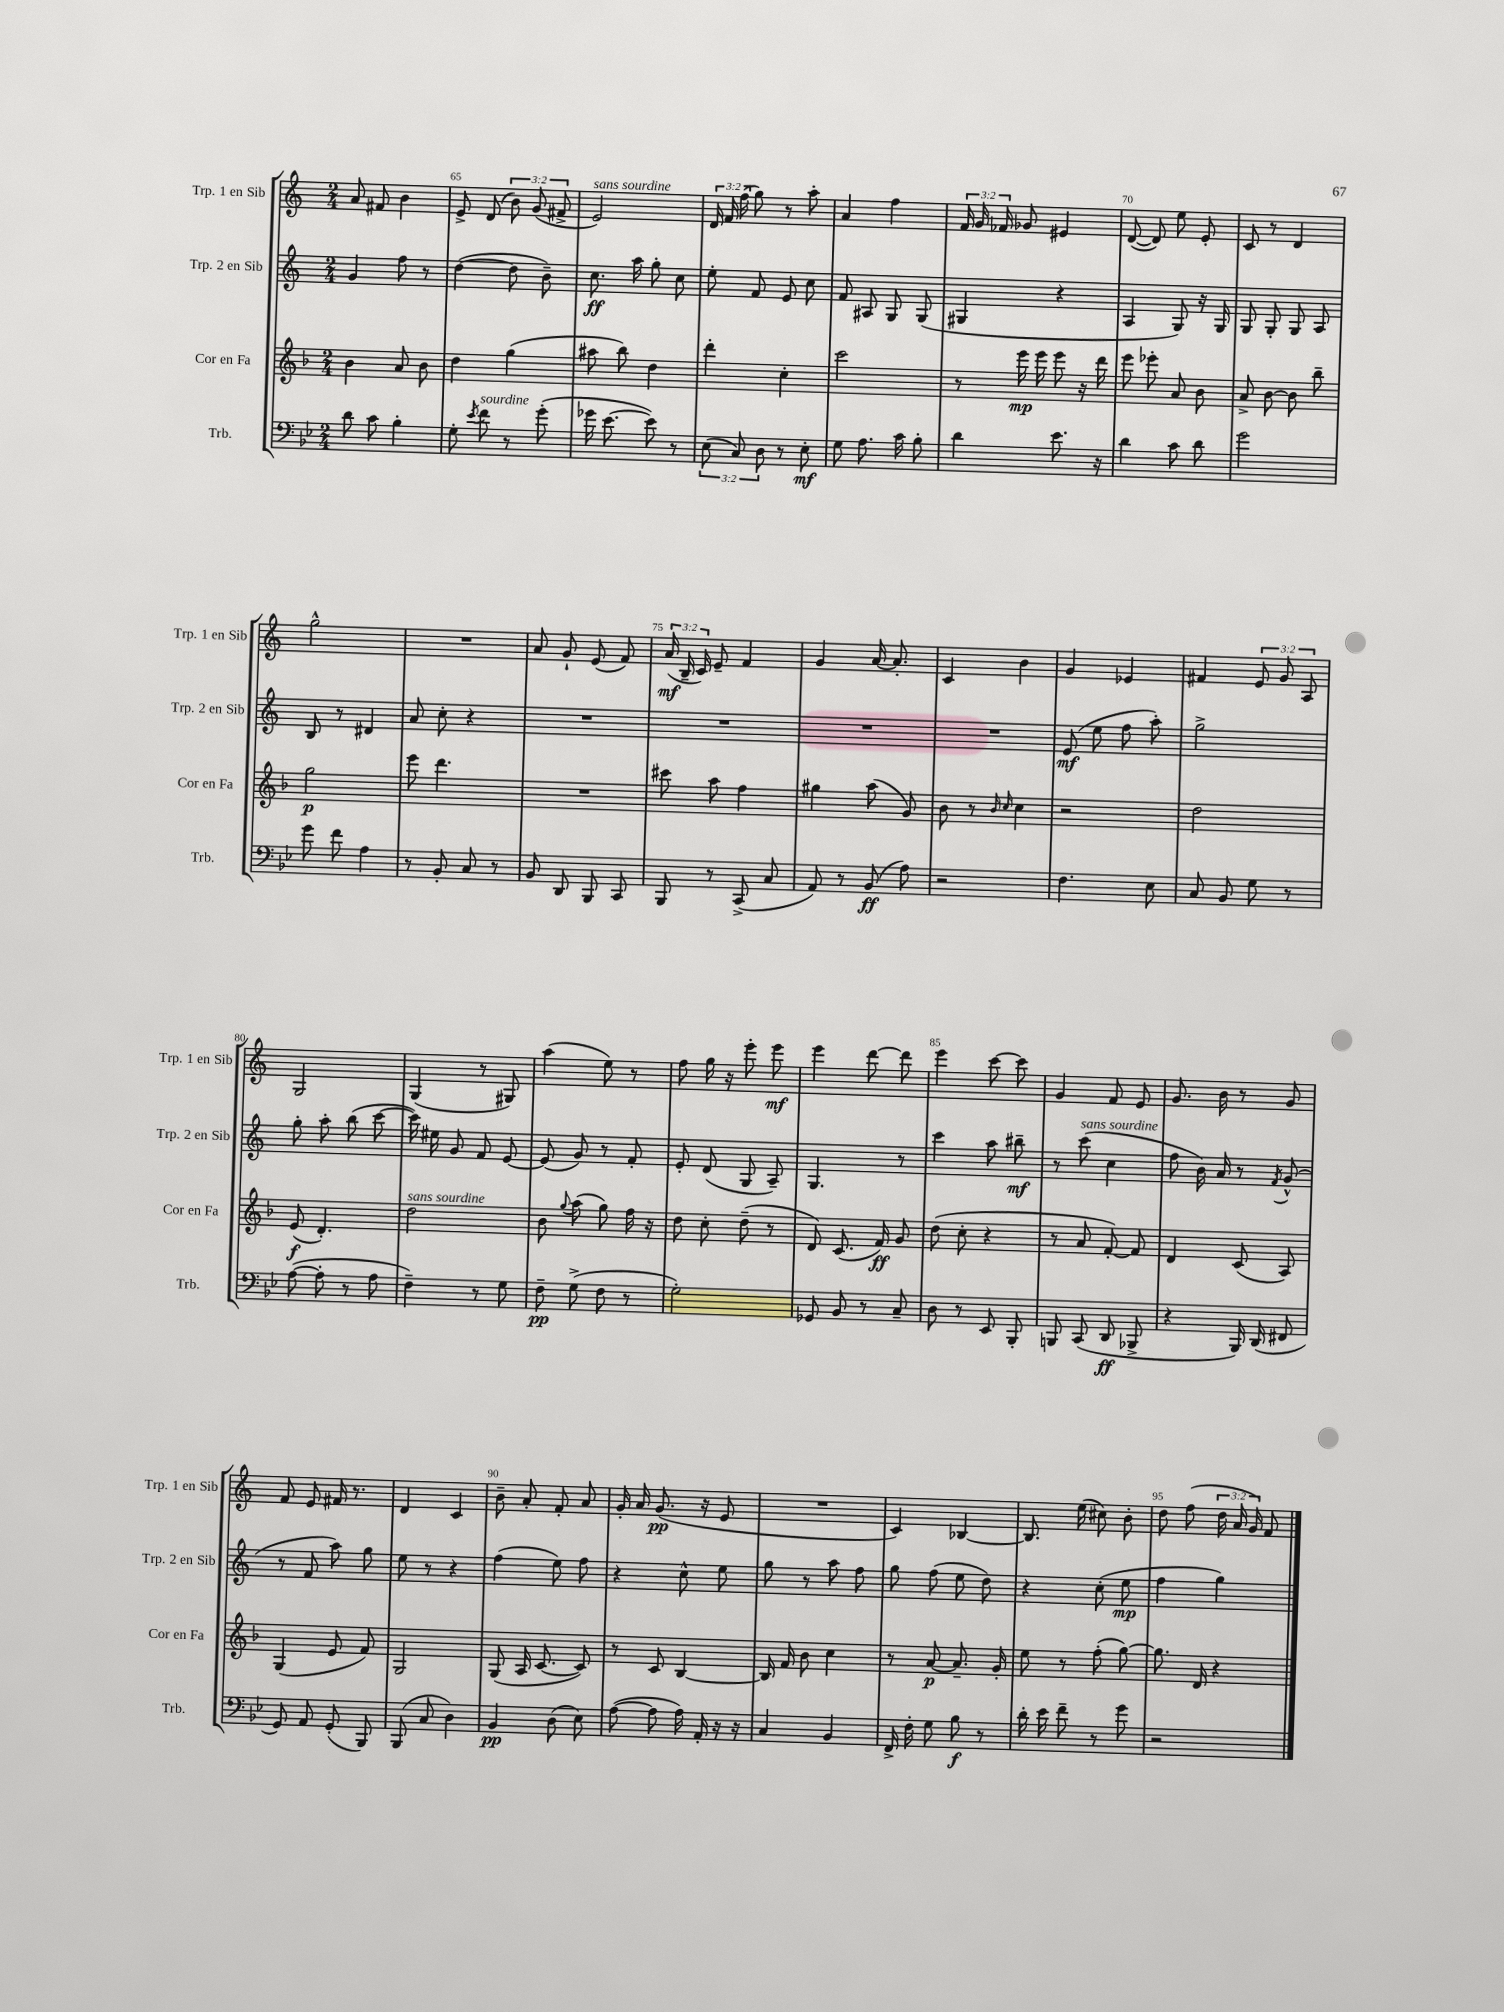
<<
\new StaffGroup <<
\new Staff = "s0" \with { instrumentName = "Trp. 1 en Sib" shortInstrumentName = "Trp. 1 en Sib" } {
    \clef treble \key c \major \numericTimeSignature \time 2/4 \override Staff.TupletNumber.text = #tuplet-number::calc-fraction-text
    \autoBeamOff a'8 fis'8 b'4 |
    e'8-> d'8( \tuplet 3/2 { b'8) g'8( fis'8-> } |
    e'2^\markup { \italic "sans sourdine" }) |
    \tuplet 3/2 { d'16 f'16 f''16( } g''8) r8 a''8-. |
    a'4 f''4 |
    \tuplet 3/2 { f'16 g'16 fes'16 } ges'8 eis'4 |
    d'8~( d'8) e''8 e'8-. |
    c'8 r8 d'4 |
    g''2-^ |
    R2 |
    a'8 g'8-! e'8( f'8) |
    \tuplet 3/2 { a'16\mf( b16-- c'16) } e'8-- f'4 |
    g'4 a'16~ a'8.-. |
    c'4 b'4 |
    g'4 ees'4 |
    fis'4 \tuplet 3/2 { e'8 g'8 a8 } |
    g2 |
    g4( r8 gis8) |
    a''4( e''8) r8 |
    f''8 g''16 r16 e'''8-. e'''8\mf |
    e'''4 d'''8~ d'''8 |
    e'''4 c'''8~ c'''8 |
    g'4 f'8 e'8 |
    g'8. b'16 r8 g'8 |
    f'8 e'8 fis'16 r8. |
    d'4 c'4 |
    b'8-- a'8-. f'8-. a'8 |
    g'16-. a'16 g'8.\pp( r16 e'8 |
    R2 |
    c'4) bes4~ |
    bes8. e''16( cis''8) b'8-. |
    d''8 f''8( \tuplet 3/2 { d''16 a'16 g'16) } f'8 \bar "|." |
}
\new Staff = "s1" \with { instrumentName = "Trp. 2 en Sib" shortInstrumentName = "Trp. 2 en Sib" } {
    \clef treble \key c \major \numericTimeSignature \time 2/4
    \autoBeamOff g'4 f''8 r8 |
    d''4~( d''8 b'8--) |
    c''8.\ff a''16 g''8-. c''8 |
    e''8-. f'8 e'8 c''8 |
    f'8 ais8 g8 g8( |
    gis4 r4 |
    a4 g8) r16 g16 |
    g8 g8-. g8 a8 |
    b8 r8 dis'4 |
    a'8 c''8-. r4 |
    R2 |
    R2 |
    R2 |
    R2 |
    e'8\mf( e''8 f''8 a''8-.) |
    g''2-> |
    g''8-. a''8-. b''8( c'''8~ |
    c'''16) eis''16 g'8 f'8 e'8~ |
    e'8( g'8) r8 f'8-. |
    e'8-. d'8( g8 a8--) |
    g4. r8 |
    c'''4 a''8 bis''8--\mf |
    r8 c'''8^\markup { \italic "sans sourdine" }( c''4 |
    f''8 b'16) a'16 r8 \acciaccatura { f'8 } g'8-^( |
    r8 f'8 a''8) g''8 |
    e''8 r8 r4 |
    f''4( e''8) f''8 |
    r4 c''8-^ e''8 |
    g''8 r8 a''8 f''8 |
    g''8 f''8( e''8 d''8) |
    r4 c''8-.( e''8\mp |
    f''4 g''4) \bar "|." |
}
\new Staff = "s2" \with { instrumentName = "Cor en Fa" shortInstrumentName = "Cor en Fa" } {
    \clef treble \key f \major \numericTimeSignature \time 2/4
    \autoBeamOff bes'4 a'8 bes'8 |
    d''4 g''4( |
    ais''8 bes''8) d''4 |
    d'''4-. c''4-. |
    c'''2 |
    r8 e'''16\mp e'''16 e'''8 r16 d'''16 |
    e'''8 ees'''8-. a'8 bes'8 |
    a'8-> bes'8~ bes'8 bes''8-- |
    g''2\p |
    e'''8 d'''4. |
    R2 |
    cis'''8 a''8 f''4 |
    gis''4 a''8( g'8) |
    bes'8 r8 \grace { bes'16 c''16 } c''4 |
    r2 |
    d''2 |
    e'8\f( d'4.-.) |
    d''2^\markup { \italic "sans sourdine" } |
    bes'8 \appoggiatura { g''8 } a''8( g''8) f''16 r16 |
    d''8 c''8-. d''8--( r8 |
    d'8) c'8.( f'16\ff) g'8 |
    d''8( c''8-. r4 |
    r8 a'8 f'8~-.) f'8 |
    d'4 c'8( a8) |
    g4( e'8 f'8) |
    g2 |
    g8( a16 c'8.~ c'8) |
    r8 c'8 bes4~ |
    bes16 f'16 bes'8 c''4 |
    r8 a'8~\p a'8.-- g'16-. |
    e''8 r8 f''8-.( g''8~) |
    g''8. d'16 r4 \bar "|." |
}
\new Staff = "s3" \with { instrumentName = "Trb." shortInstrumentName = "Trb." } {
    \clef bass \key bes \major \numericTimeSignature \time 2/4 \override Staff.TupletNumber.text = #tuplet-number::calc-fraction-text
    \autoBeamOff d'8 c'8 bes4-. |
    g8-. \acciaccatura { ees'8 } f'8^\markup { \italic "sourdine" } r8 g'8-.( |
    ges'16 ees'8.~ ees'8) r8 |
    \tuplet 3/2 { ees8( c8) d8 } r8 ees8-.\mf |
    g8 a8. c'16 bes8-. |
    d'4 ees'8. r16 |
    d'4 c'8 d'8 |
    g'2 |
    g'8 f'8 a4 |
    r8 bes,8-. c8 r8 |
    bes,8 d,8 bes,,8 c,8 |
    bes,,8 r8 c,8->( c8 |
    a,8) r8 bes,8\ff( a8) |
    r2 |
    f4. ees8 |
    c8 bes,8 g8 r8 |
    a8~( a8-. r8 a8 |
    f4--) r8 g8 |
    f8--\pp g8->( f8 r8 |
    g2-.) |
    ges,8 bes,8 r8 c8-- |
    d8 r8 ees,8 bes,,8-. |
    b,,8 c,8( d,8\ff bes,,8-> |
    r4 bes,,16) d,16( fis,8 |
    g,8) a,8 g,8-.( bes,,8) |
    bes,,8( c8 d4) |
    bes,4\pp d8( ees8) |
    a8~( a8 a16) a,16-. r16 r16 |
    c4 bes,4 |
    f,16-> f16-. g8 bes8\f r8 |
    d'16-. ees'16 f'8-- r8 g'8 |
    r2 \bar "|." |
}
>>
>>
\layout { \context { \Score currentBarNumber = #64 \override BarNumber.break-visibility = ##(#f #t #t) barNumberVisibility = #(every-nth-bar-number-visible 5) } }
